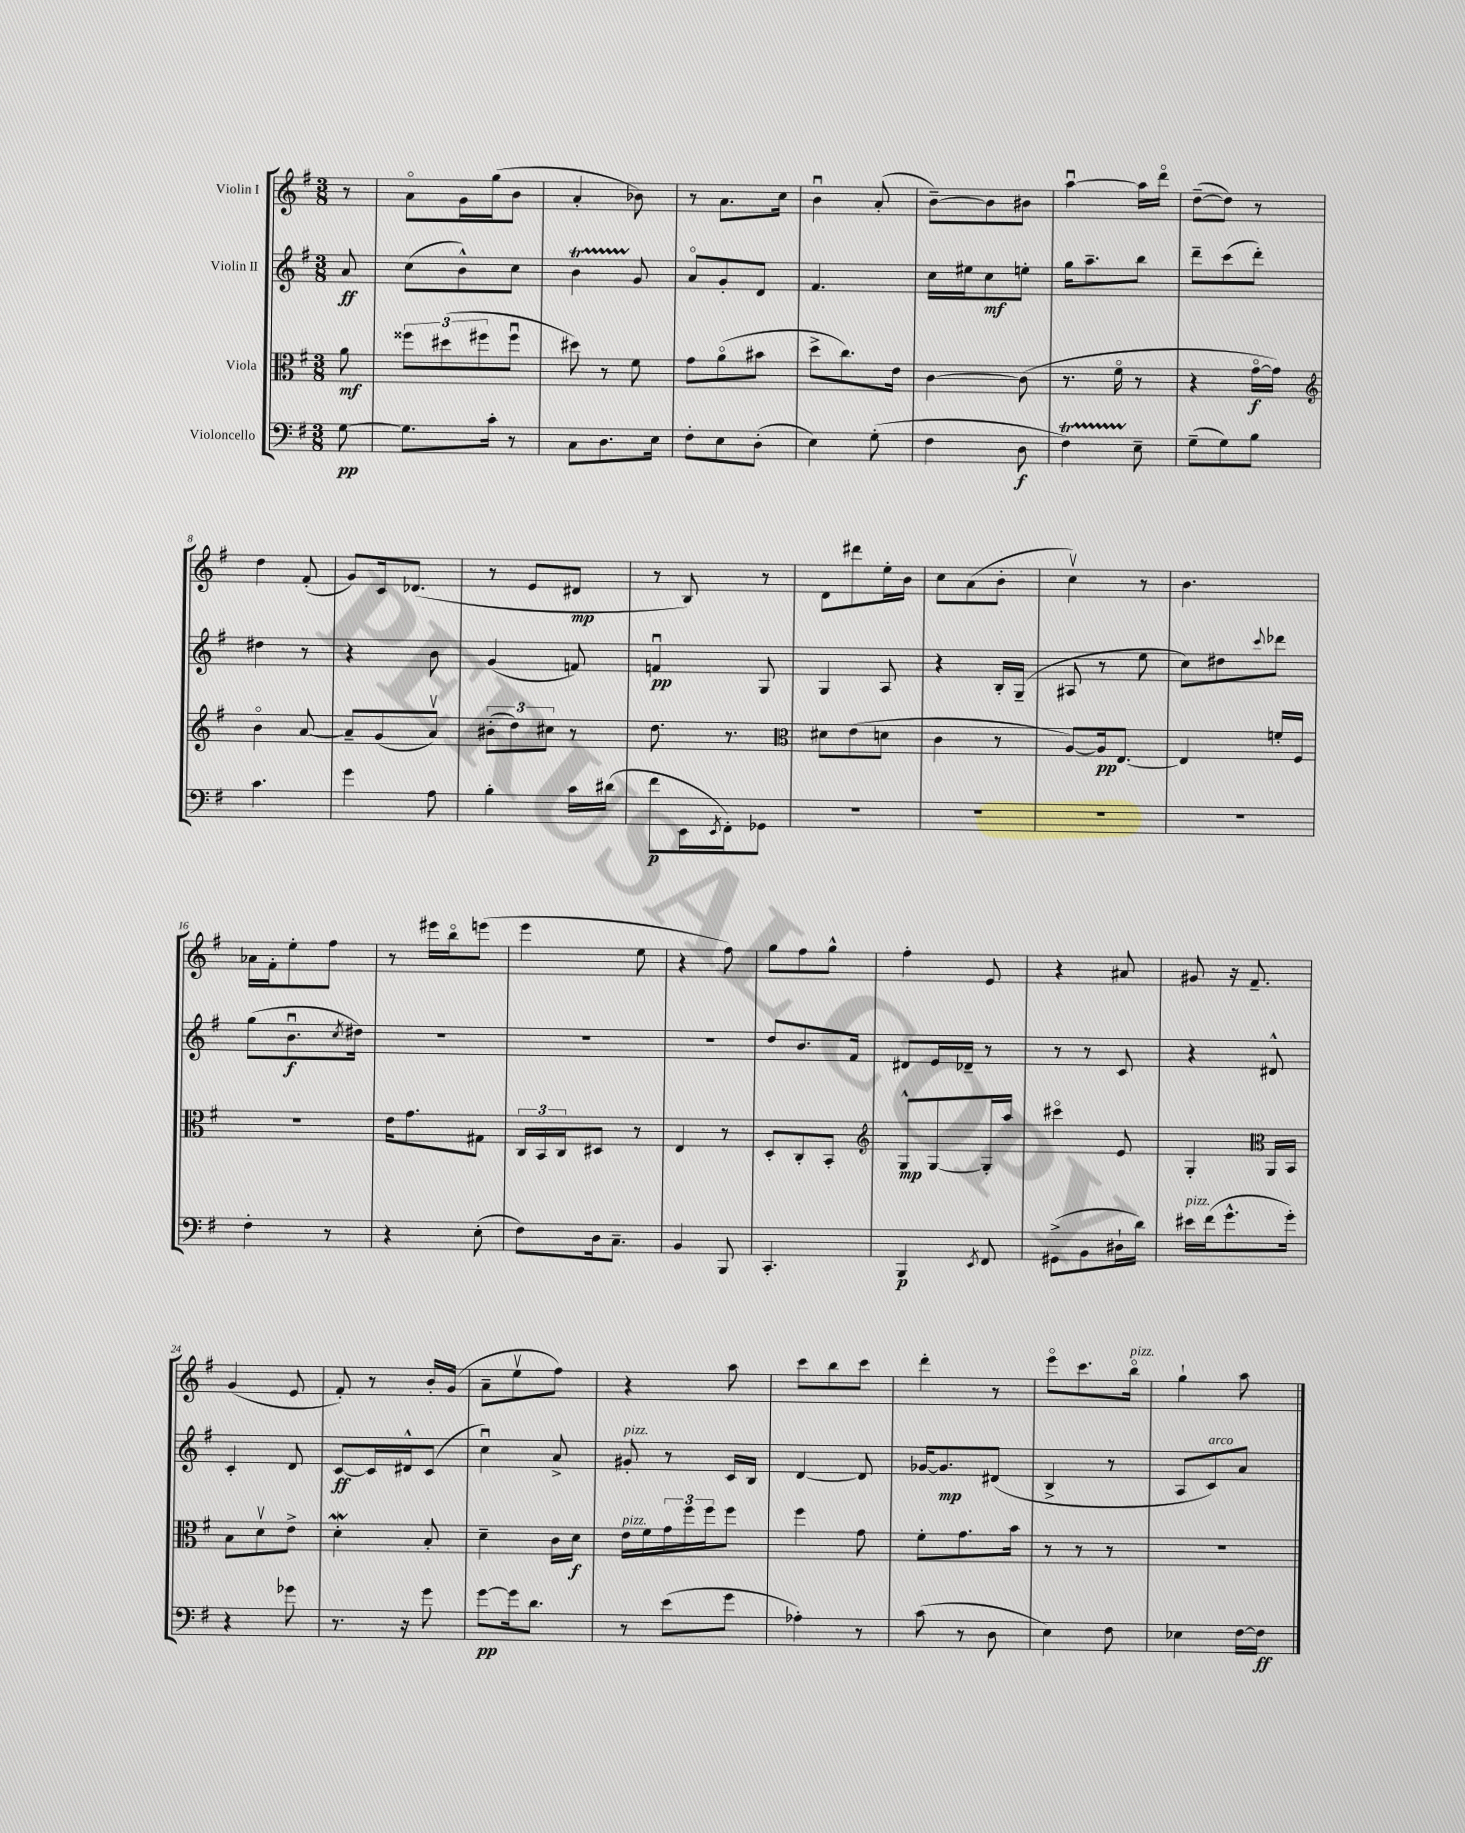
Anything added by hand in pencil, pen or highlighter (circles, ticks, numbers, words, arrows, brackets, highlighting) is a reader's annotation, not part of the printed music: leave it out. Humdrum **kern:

**kern	**kern	**kern	**kern
*staff4	*staff3	*staff2	*staff1
*clefF4	*clefC3	*clefG2	*clefG2
*k[f#]	*k[f#]	*k[f#]	*k[f#]
*M3/8	*M3/8	*M3/8	*M3/8
[8G	8a	8a	8r
=	=	=	=
8.G]	12ff##	(8cc	8ao
.	(12dd#	.	.
.	.	8b^^)	16g
.	12ff#	.	.
16c'	.	.	(16gg
8r	8ff#u	8cc	8b
=	=	=	=
8C	8dd#)	4b	4a'
8.D	8r	.	.
.	8f#	8g	8b-)
16E	.	.	.
=	=	=	=
8F#'	8g	8ao	8r
8E	(8ao	8g'	8.a
(8D'	8b#	8d	.
.	.	.	16cc
=	=	=	=
4E)	8dd^	4.f#	4bu
.	8.cc)	.	.
(8G'	.	.	(8a'
.	16e	.	.
=	=	=	=
4F#	[4c	16cc	[8b~)
.	.	16ee#	.
.	.	8cc	8b]
8D	(8c]	8ee'	8b#
=	=	=	=
4F#)	8.r	16gg	[4aau
.	.	8.aa~	.
.	16f#o	.	.
8E~	8r	8bb	16aa]
.	.	.	16dddo
=	=	=	=
(8G~	4r	8ddd~	([8dd~
8G)	.	(8ccc	8dd])
8B	[16go	8ddd')	8r
.	16g])	.	.
=	=	=	=
*	*clefG2	*	*
4.c	4bo	4dd#	4dd
.	[8a	8r	(8f#'
=	=	=	=
4g	8a~]	4r	8g)
.	(8g	.	16c
.	.	.	(8.d-
8A	8av)	8b	.
=	=	=	=
4B'	(12b#'	(4g	8r
.	12dd)	.	.
.	.	.	8e
.	12cc#	.	.
16c	8r	8f)	8d#
(16d#	.	.	.
=	=	=	=
8f#	8.dd	4fu	8r
16EE	.	.	8B)
8qEE	.	.	.
16FF#')	8.r	.	.
8GG-	.	8G	8r
=	=	=	=
*	*clefC3	*	*
4.r	8d#	4G	8d
.	(8e	.	8ddd#
.	8d	8A	16ee'
.	.	.	16b
=	=	=	=
4.r	4c	4r	8cc
.	.	.	(8a
.	8r	16B'	8b'
.	.	(16G~	.
=	=	=	=
4.r	[8A)	8A#	4ccv)
.	16A]	8r	.
.	[8.E	.	.
.	.	8ee	8r
=	=	=	=
4.r	4E]	8cc)	4.b
.	.	8dd#	.
.	.	8qqccc	.
.	16f'	8ddd-	.
.	16F#	.	.
=	=	=	=
4F#'	4.r	(8gg	16a-
.	.	.	16f#'
.	.	8.bu	8ee'
8r	.	.	8ff#
.	.	8qcc	.
.	.	16dd#)	.
=	=	=	=
4r	16e	4.r	8r
.	8.g	.	.
.	.	.	16eee#
.	.	.	16bbo
(8E'	8G#	.	(8eee
=	=	=	=
8F#)	24C	4.r	4eee
.	24BB	.	.
.	24C	.	.
16D	8D#	.	.
8.C~	.	.	.
.	8r	.	8ee
=	=	=	=
4BB	4E	4.r	4r
8BBB	8r	.	8ff#)
=	=	=	=
4.CC'	8D'	8dd	8gg
.	8C'	8.b	8ff#
.	8BB'	.	8gg^^
.	.	16f#	.
=	=	=	=
*	*clefG2	*	*
4BBB	8G^^	8d#	4ff#'
.	[8G	16e	.
.	.	16d-~	.
8qEE	.	.	.
8FF#	16G']	8r	8e
.	16aa	.	.
=	=	=	=
(8GG#^	4ccc#o	8r	4r
8BB	.	8r	.
16D#`	8e	8c	8a#
16d)	.	.	.
=	=	=	=
16e#	4G'	4r	8g#
(16f#	.	.	.
8.g^^	.	.	16r
.	.	.	8.f#~
*	*clefC3	*	*
.	16AA	8d#^^	.
16g')	16BB	.	.
=	=	=	=
4r	8B	4c'	(4g
.	8dv	.	.
8g-	8e^	8d	8e
=	=	=	=
8.r	4d'	[8c	8f#')
.	.	16c]	8r
16r	.	16d#^^	.
8g	8B'	(8c	16b'
.	.	.	(16g
=	=	=	=
[8g	4d~	4ccu)	8a~
16g]	.	.	8eev
8.d	.	.	.
.	16c	8a^	8ff#)
.	16d	.	.
=	=	=	=
8r	16e	8g#'	4r
.	16f#	.	.
(8e	24g	8r	.
.	24ff#	.	.
.	24ff#	.	.
8g	8ff#	16c	8aa
.	.	16B	.
=	=	=	=
4A-')	4ff#	[4d	8ccc
.	.	.	8bb
8r	8g	8d]	8ccc
=	=	=	=
(8c	8f#'	[16g-	4ddd'
.	.	8.g-]	.
8r	8.g	.	.
8D	.	(8d#	8r
.	16b	.	.
=	=	=	=
4E)	8r	4B^	8eeeo
.	8r	.	8.ccc
8F#	8r	8r	.
.	.	.	16bbo
=	=	=	=
4E-	4.r	8A	4gg`
.	.	8c)	.
[16F#	.	8a	8aa
16F#]	.	.	.
==	==	==	==
*-	*-	*-	*-
